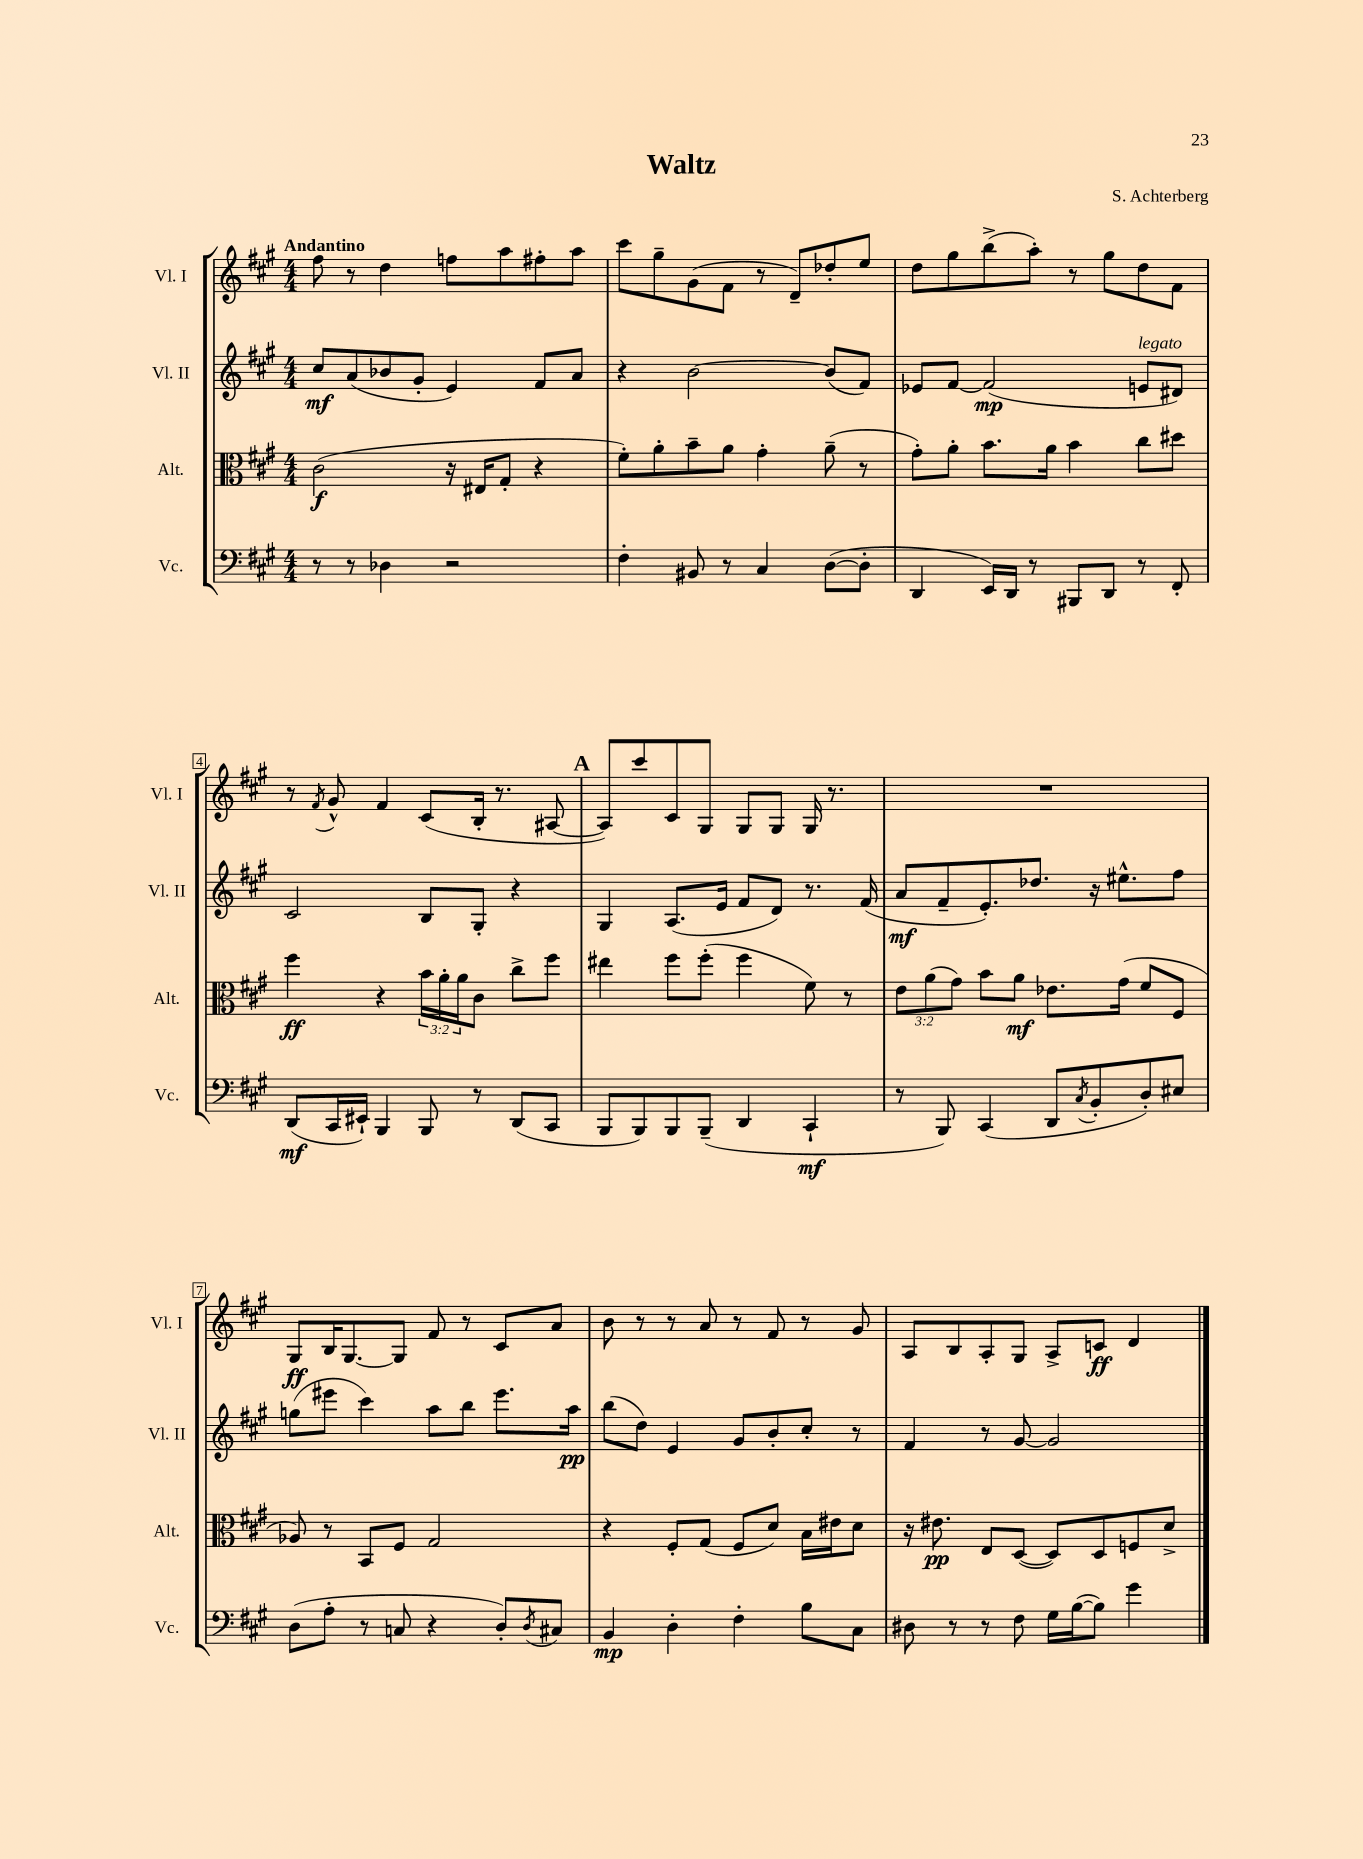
\header { title = "Waltz" composer = "S. Achterberg" }
<<
\new StaffGroup <<
\new Staff = "s0" \with { instrumentName = "Vl. I" shortInstrumentName = "Vl. I" } {
    \clef treble \key a \major \numericTimeSignature \time 4/4 \tempo "Andantino"
    fis''8 r8 d''4 f''8 a''8 fis''8-. a''8 |
    cis'''8 gis''8-- gis'8( fis'8 r8 d'8--) des''8-. e''8 |
    d''8 gis''8 b''8->( a''8-.) r8 gis''8 d''8 fis'8 |
    r8 \acciaccatura { fis'8 } gis'8-^ fis'4 cis'8( b16-. r8. ais8~ |
    \mark \markup { \bold "A" } ais8) cis'''8 cis'8 gis8 gis8 gis8 gis16 r8. |
    R1 |
    gis8\ff b16 gis8.~ gis8 fis'8 r8 cis'8 a'8 |
    b'8 r8 r8 a'8 r8 fis'8 r8 gis'8 |
    a8 b8 a8-. gis8 a8-> c'8\ff d'4 \bar "|." |
}
\new Staff = "s1" \with { instrumentName = "Vl. II" shortInstrumentName = "Vl. II" } {
    \clef treble \key a \major \numericTimeSignature \time 4/4
    cis''8\mf a'8( bes'8 gis'8-. e'4) fis'8 a'8 |
    r4 b'2~ b'8( fis'8) |
    ees'8 fis'8~ fis'2\mp( e'8^\markup { \italic "legato" } dis'8) |
    cis'2 b8 gis8-. r4 |
    \mark \markup { \bold "A" } gis4 a8.( e'16 fis'8 d'8) r8. fis'16( |
    a'8\mf fis'8-- e'8.-.) des''8. r16 eis''8.-^ fis''8 |
    g''8( eis'''8 cis'''4) a''8 b''8 eis'''8. a''16\pp |
    b''8( d''8) e'4 gis'8 b'8-. cis''8-. r8 |
    fis'4 r8 gis'8~ gis'2 \bar "|." |
}
\new Staff = "s2" \with { instrumentName = "Alt." shortInstrumentName = "Alt." } {
    \clef alto \key a \major \numericTimeSignature \time 4/4 \override Staff.TupletNumber.text = #tuplet-number::calc-fraction-text
    cis'2\f( r16 eis16 gis8-. r4 |
    fis'8-.) a'8-. b'8-- a'8 gis'4-. a'8--( r8 |
    gis'8-.) a'8-. b'8. a'16 b'4 cis''8 dis''8 |
    fis''4\ff r4 \tuplet 3/2 { b'16 a'16-. a'16 } cis'8 cis''8-> fis''8 |
    \mark \markup { \bold "A" } eis''4 fis''8 fis''8-.( fis''4 fis'8) r8 |
    \tuplet 3/2 { e'8 a'8( gis'8) } b'8 a'8\mf ees'8. gis'16( fis'8 fis8 |
    aes8) r8 b,8 fis8 gis2 |
    r4 fis8-. gis8( fis8 d'8) b16 eis'16 d'8 |
    r16 eis'8.\pp e8 d8~( d8) d8 f8 d'8-> \bar "|." |
}
\new Staff = "s3" \with { instrumentName = "Vc." shortInstrumentName = "Vc." } {
    \clef bass \key a \major \numericTimeSignature \time 4/4
    r8 r8 des4 r2 |
    fis4-. bis,8 r8 cis4 d8~( d8-. |
    d,4 e,16) d,16 r8 bis,,8 d,8 r8 fis,8-. |
    d,8\mf( cis,16 eis,16-!) b,,4 b,,8 r8 d,8( cis,8 |
    \mark \markup { \bold "A" } b,,8 b,,8) b,,8 b,,8--( d,4 cis,4-!\mf |
    r8 b,,8) cis,4( d,8 \acciaccatura { cis8 } b,8-. d8-.) eis8 |
    d8( a8-. r8 c8 r4 d8-.) \acciaccatura { d8 } cis8 |
    b,4\mp d4-. fis4-. b8 cis8 |
    dis8 r8 r8 fis8 gis16 b16~( b8) gis'4 \bar "|." |
}
>>
>>
\layout { \context { \Score \override BarNumber.stencil = #(make-stencil-boxer 0.1 0.3 ly:text-interface::print) } }
